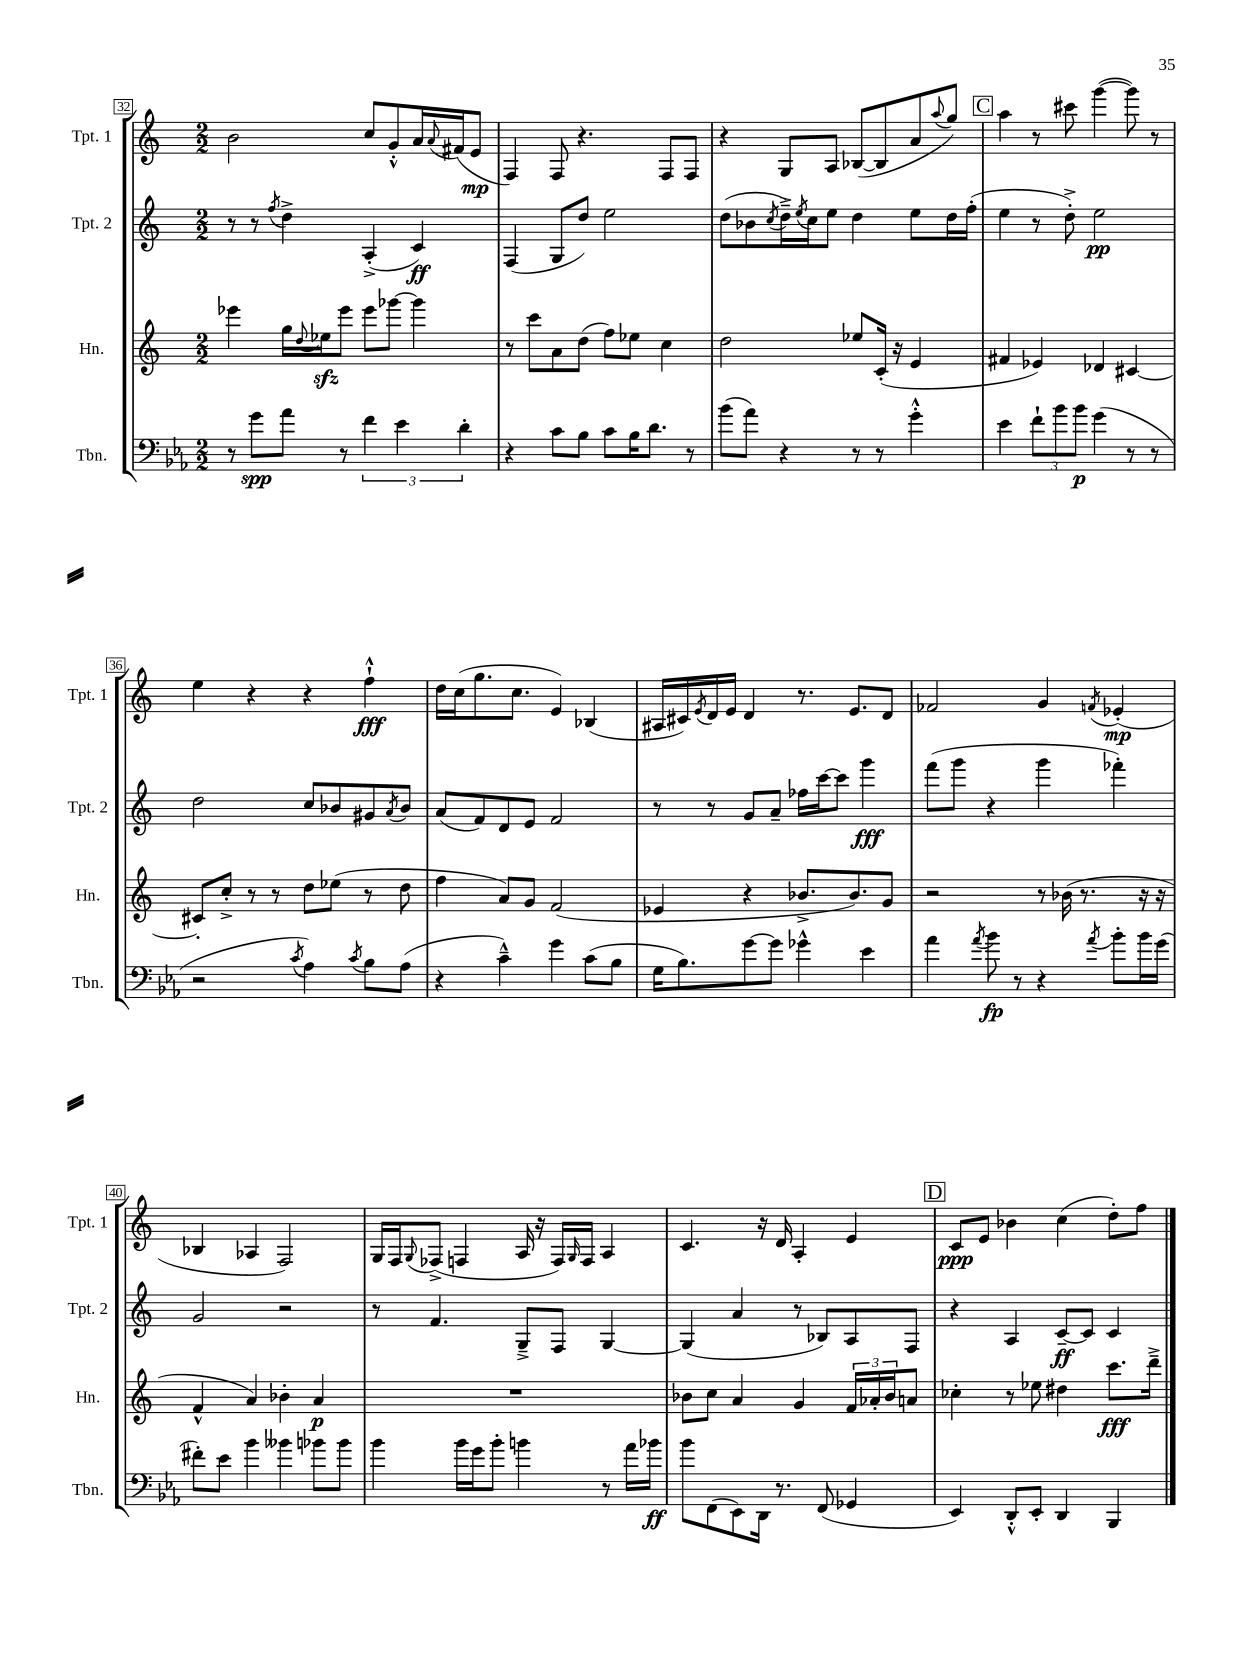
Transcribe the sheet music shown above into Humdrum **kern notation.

**kern	**kern	**kern	**kern
*staff4	*staff3	*staff2	*staff1
*clefF4	*clefG2	*clefG2	*clefG2
*k[b-e-a-]	*k[]	*k[]	*k[]
*M2/2	*M2/2	*M2/2	*M2/2
8r	4eee-\	8r	2b\
8g\L	.	8r	.
.	.	8qff/	.
8a-\J	16gg\LL	4dd^\	.
.	8qqdd/	.	.
.	16ee-\J	.	.
8r	8eee-\J	.	.
6f\	8eee-\L	(4A'^/	8cc/L
.	[8ggg-\J	.	8g'^^/
6e-\	.	.	.
.	4ggg-\]	4c/)	16a/L
.	.	.	8qqa/
.	.	.	(16f#/J
6d'\	.	.	.
.	.	.	8e/J
=	=	=	=
4r	8r	(4F/	4F/)
.	8ccc\L	.	.
8c\L	8a\	8G/L	8F/
8B-\J	(8dd\J	8dd/J)	4.r
8c\L	8ff\L)	2ee\	.
16B-\K	8ee-\J	.	.
8.d\J	.	.	.
.	4cc\	.	8F/L
8r	.	.	8F/J
=	=	=	=
(8b-\L	2dd\	(8dd\L	4r
8a-\J)	.	8b-\	.
.	.	8qcc/	.
4r	.	16dd~^\L)	8G/L
.	.	8qee/	.
.	.	16cc\J	.
.	.	8ee\J	8A/J
8r	8ee-/L	4dd\	([8B-/L
8r	(16c'/Jk	.	8B-/]
.	16r	.	.
4g'^^\	4e/	8ee\L	8a/
.	.	.	8qqaa/
.	.	16dd\L	8gg/J)
.	.	(16ff'\JJ	.
=	=	=	=
4e-\	4f#/	4ee\	4aa\
12f`\L	4e-/)	8r	8r
12b-\	.	.	.
.	.	8dd'^\)	8ccc#\
12b-\J	.	.	.
(4g\	4d-/	2ee\	([4ggg\
8r	[4c#/	.	8ggg\])
8r	.	.	8r
=	=	=	=
2r	8c#'/]L	2dd\	4ee\
.	8cc'^/J	.	.
.	8r	.	4r
.	8r	.	.
8qc/	.	.	.
4A-\)	8dd\L	8cc/L	4r
.	(8ee-\J	8b-/	.
8qc/	.	.	.
8B-\L	8r	8g#/	4ff`^^\
.	.	8qa/	.
(8A-\J	8dd\	8b-/J	.
=	=	=	=
4r	4ff\	(8a/L	16dd\LL
.	.	.	(16cc\J
.	.	8f/)	8.gg\
4c~^^\)	8a/L)	8d/	.
.	.	.	8.cc\J
.	8g/J	8e/J	.
4g\	(2f/	2f/	4e/)
(8c\L	.	.	(4B-/
8B-\J	.	.	.
=	=	=	=
16G\LK	4e-/	8r	16A#/LL
8.B-\)	.	.	16c#/)
.	.	.	8qe/
.	.	8r	16d/
.	.	.	16e/JJ
[8g\	4r	8g/L	4d/
8g\]J	.	8a~/J	.
4g-^^\	8.b-^/L	16ff-\LL	8.r
.	.	[16ccc\J	.
.	.	8ccc\]J	.
.	8.b-/)	.	8.e/L
4e-\	.	4ggg\	.
.	8g/J	.	8d/J
=	=	=	=
4a-\	2r	(8fff\L	2f-/
.	.	8ggg\J	.
8qa-/	.	.	.
8b-\	.	4r	.
8r	.	.	.
4r	8r	4ggg\	4g/
.	(16b-\	.	.
.	8.r	.	.
8qa-/	.	.	8qf/
8b-'\L	.	4fff-'\)	(4e-'/
16b-\L	16r	.	.
(16g\JJ	16r	.	.
=	=	=	=
8f#'\L)	4f^^/	2g/	4B-/
8e-\J	.	.	.
4b-\	4a/)	.	4A-/
4b--\	4b-'\	2r	2F/)
8b-\L	4a/	.	.
8b-\J	.	.	.
=	=	=	=
4b-\	1r	8r	16G/LL
.	.	.	16F/J
.	.	.	8qqG/
.	.	4.f/	(8F-^/J
16b-\LL	.	.	4F/
16g\J	.	.	.
8b-'\J	.	.	.
4b\	.	8G~^/L	16A/
.	.	.	16r
.	.	8F/J	16F/LL)
.	.	.	16qqG/
.	.	.	16F/JJ
8r	.	[4G/	4A/
16a-\LL	.	.	.
16b-\JJ	.	.	.
=	=	=	=
8b-\L	8b-\L	(4G/]	4.c/
(8FF\	8cc\J	.	.
8EE-\)	4a/	4a/	.
16DD\Jk	.	.	16r
8.r	.	.	16d/
.	4g/	8r	4A'/
(8FF/	.	8B-/L)	.
4GG-/	24f/LL	8A/	4e/
.	24a-'/	.	.
.	24b-/J	.	.
.	8a/J	8F/J	.
=	=	=	=
4EE-/)	4cc-'\	4r	8c/L
.	.	.	8e/J
8DD'^^/L	8r	4A/	4b-\
8EE-'/J	8ee-\	.	.
4DD/	4dd#\	[8c~/L	(4cc\
.	.	8c/]J	.
4BBB-/	8.ccc\L	4c/	8dd'\L)
.	.	.	8ff\J
.	16ddd~^\Jk	.	.
==	==	==	==
*-	*-	*-	*-
